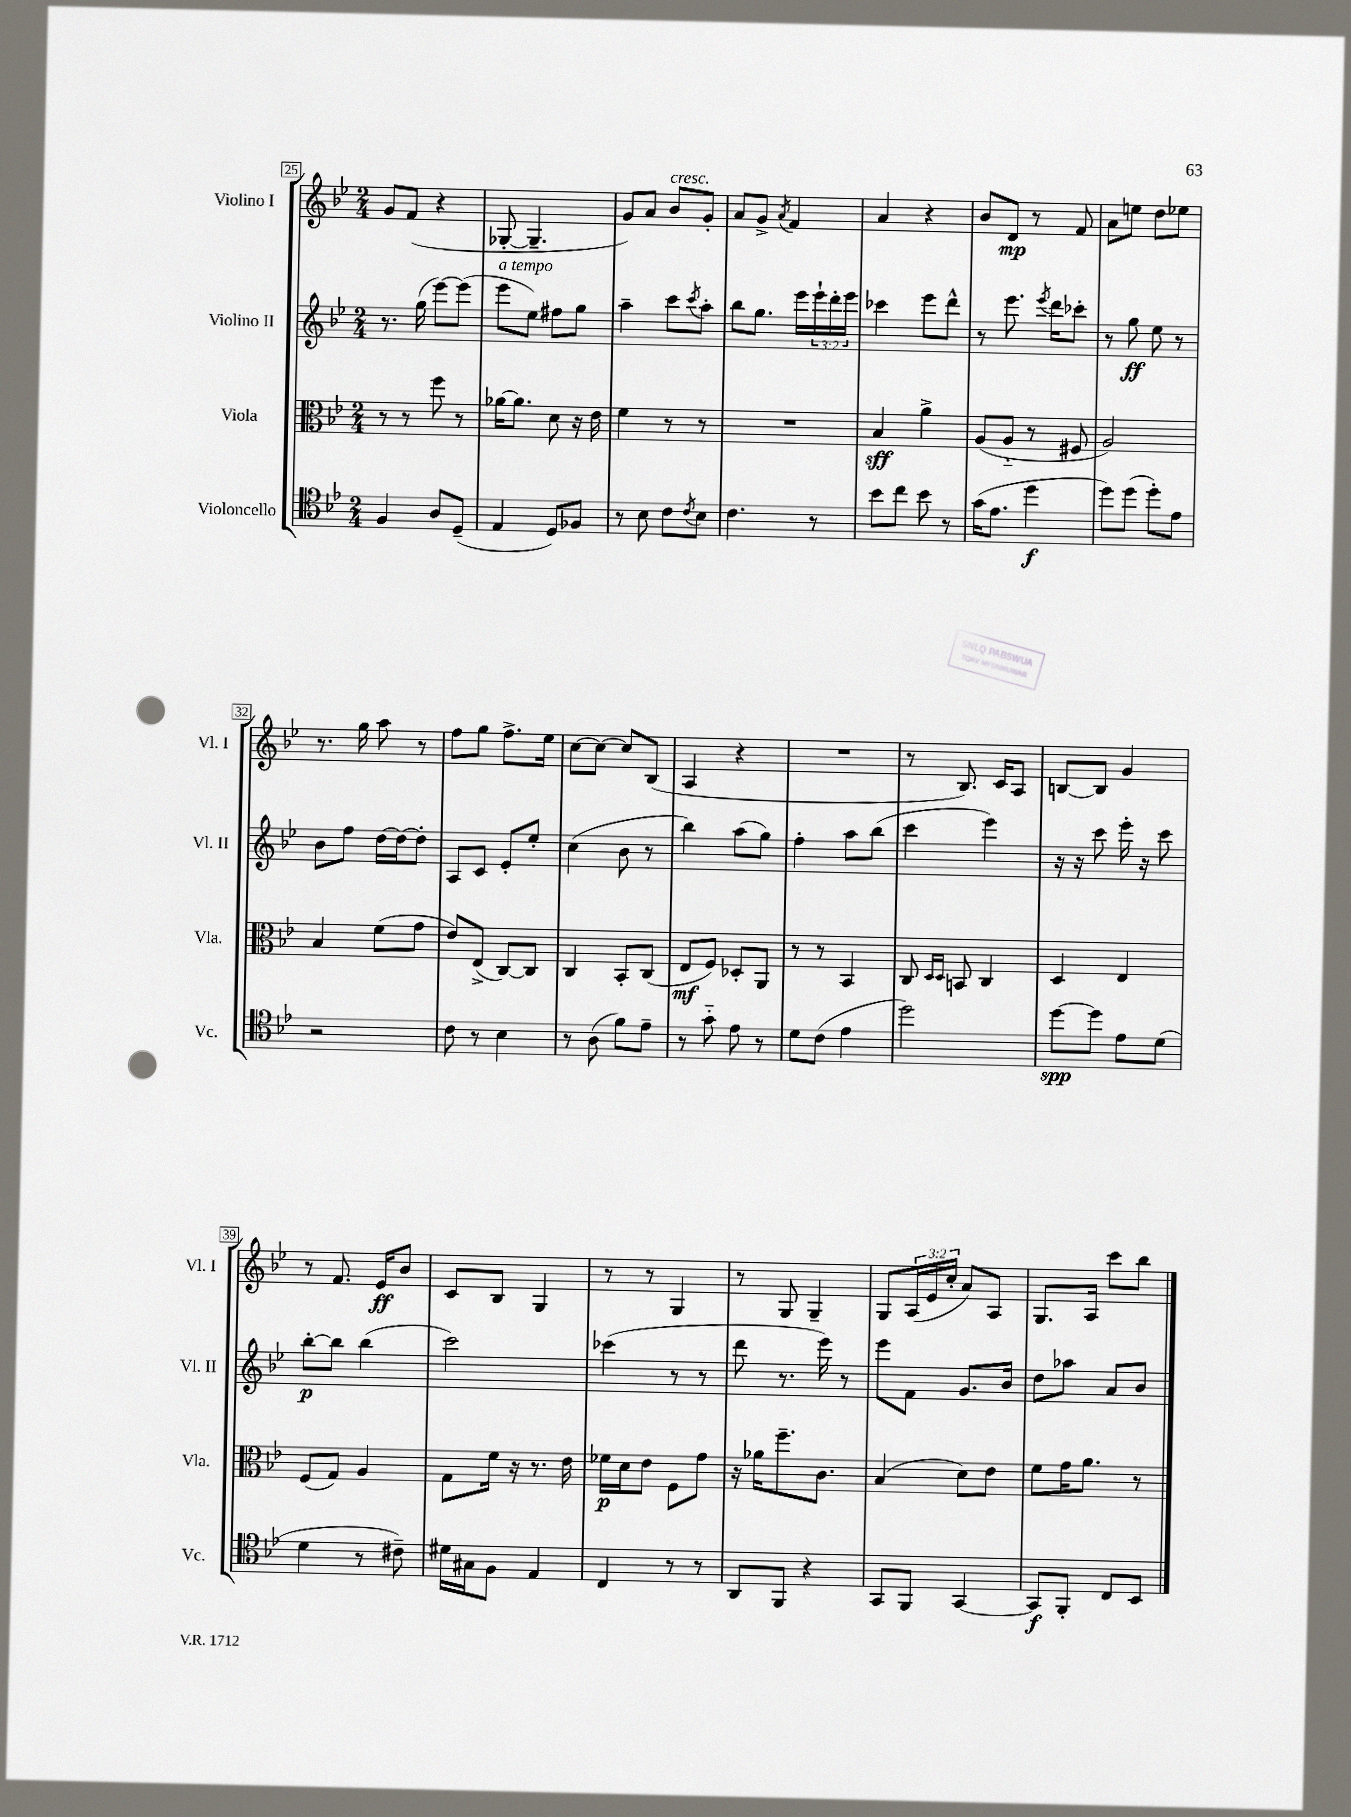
<<
\new StaffGroup <<
\new Staff = "s0" \with { instrumentName = "Violino I" shortInstrumentName = "Vl. I" } {
    \clef treble \key bes \major \numericTimeSignature \time 2/4 \override Staff.TupletNumber.text = #tuplet-number::calc-fraction-text
    g'8 f'8( r4 |
    ges8~-. ges4.-- |
    g'8) a'8 bes'8^\markup { \italic "cresc." } g'8-. |
    a'8 g'8-> \acciaccatura { a'8 } f'4 |
    a'4 r4 |
    bes'8 d'8\mp r8 f'8 |
    a'8 e''8 d''8 ees''8 |
    r8. g''16 a''8 r8 |
    f''8 g''8 f''8.-> ees''16 |
    c''8~ c''8~ c''8 bes8( |
    a4 r4 |
    R2 |
    r8 bes8.) c'16 a8 |
    b8~ b8 g'4 |
    r8 f'8. ees'16\ff bes'8 |
    c'8 bes8 g4 |
    r8 r8 g4 |
    r8 g8 g4-- |
    g8 \tuplet 3/2 { a16( ees'16 c''16-. } a'8) a8 |
    g8. a16 c'''8 bes''8 \bar "|." |
}
\new Staff = "s1" \with { instrumentName = "Violino II" shortInstrumentName = "Vl. II" } {
    \clef treble \key bes \major \numericTimeSignature \time 2/4 \override Staff.TupletNumber.text = #tuplet-number::calc-fraction-text
    r8. g''16( ees'''8~) ees'''8( |
    ees'''8^\markup { \italic "a tempo" } ees''8) fis''8 g''8 |
    a''4-- c'''8 \acciaccatura { c'''8 } a''8-. |
    bes''8 g''8. ees'''16 \tuplet 3/2 { ees'''16-! d'''16-. ees'''16 } |
    ces'''4 ees'''8 d'''8-^ |
    r8 ees'''8. \acciaccatura { ees'''8 } d'''16 ces'''8-. |
    r8 g''8\ff ees''8 r8 |
    bes'8 f''8 d''16~ d''16~ d''8-. |
    a8 c'8 ees'8-. ees''8-. |
    c''4( bes'8 r8 |
    bes''4) a''8( g''8) |
    f''4-. a''8 bes''8( |
    c'''4 ees'''4) |
    r16 r16 c'''8 ees'''16-. r16 c'''8 |
    bes''8~-.\p bes''8 bes''4( |
    c'''2) |
    ces'''4( r8 r8 |
    d'''8 r8. ees'''16) r8 |
    ees'''8 f'8 g'8. bes'16 |
    d''8 aes''8 a'8 bes'8 \bar "|." |
}
\new Staff = "s2" \with { instrumentName = "Viola" shortInstrumentName = "Vla." } {
    \clef alto \key bes \major \numericTimeSignature \time 2/4
    r8 r8 f''8 r8 |
    aes'16~ aes'8. d'8 r16 ees'16 |
    f'4 r8 r8 |
    R2 |
    bes4\sff a'4-> |
    a8( a8-_ r8 fis8 |
    a2) |
    bes4 f'8( g'8 |
    ees'8) ees8->( c8~) c8 |
    c4 bes,8-. c8( |
    ees8\mf f8) des8-. a,8 |
    r8 r8 bes,4 |
    c8 \grace { d16 d16 } b,8 c4 |
    d4 ees4 |
    f8( g8) a4 |
    g8 f'16 r16 r8. ees'16 |
    fes'16\p d'16 ees'8 f8 g'8 |
    r16 aes'16 f''8.-- c'8. |
    bes4( d'8) ees'8 |
    f'8 g'16 a'8. r8 \bar "|." |
}
\new Staff = "s3" \with { instrumentName = "Violoncello" shortInstrumentName = "Vc." } {
    \clef tenor \key bes \major \numericTimeSignature \time 2/4
    f4 a8 d8--( |
    ees4 d8) fes8 |
    r8 bes8 c'8 \acciaccatura { c'8 } bes8 |
    c'4. r8 |
    bes'8 c''8 bes'8 r8 |
    g'16( ees'8. d''4\f |
    d''8) d''8( d''8-.) ees'8 |
    r2 |
    c'8 r8 bes4 |
    r8 a8( f'8) ees'8-- |
    r8 g'8-_ ees'8 r8 |
    d'8 c'8( ees'4 |
    d''2) |
    d''8~\spp d''8 ees'8 d'8( |
    d'4 r8 cis'8--) |
    dis'16 gis16 f8 ees4 |
    c4 r8 r8 |
    a,8 f,8 r4 |
    g,8 f,8 g,4~ |
    g,8\f f,8-. c8 bes,8 \bar "|." |
}
>>
>>
\layout { \context { \Score currentBarNumber = #25 \override BarNumber.stencil = #(make-stencil-boxer 0.1 0.3 ly:text-interface::print) } }
